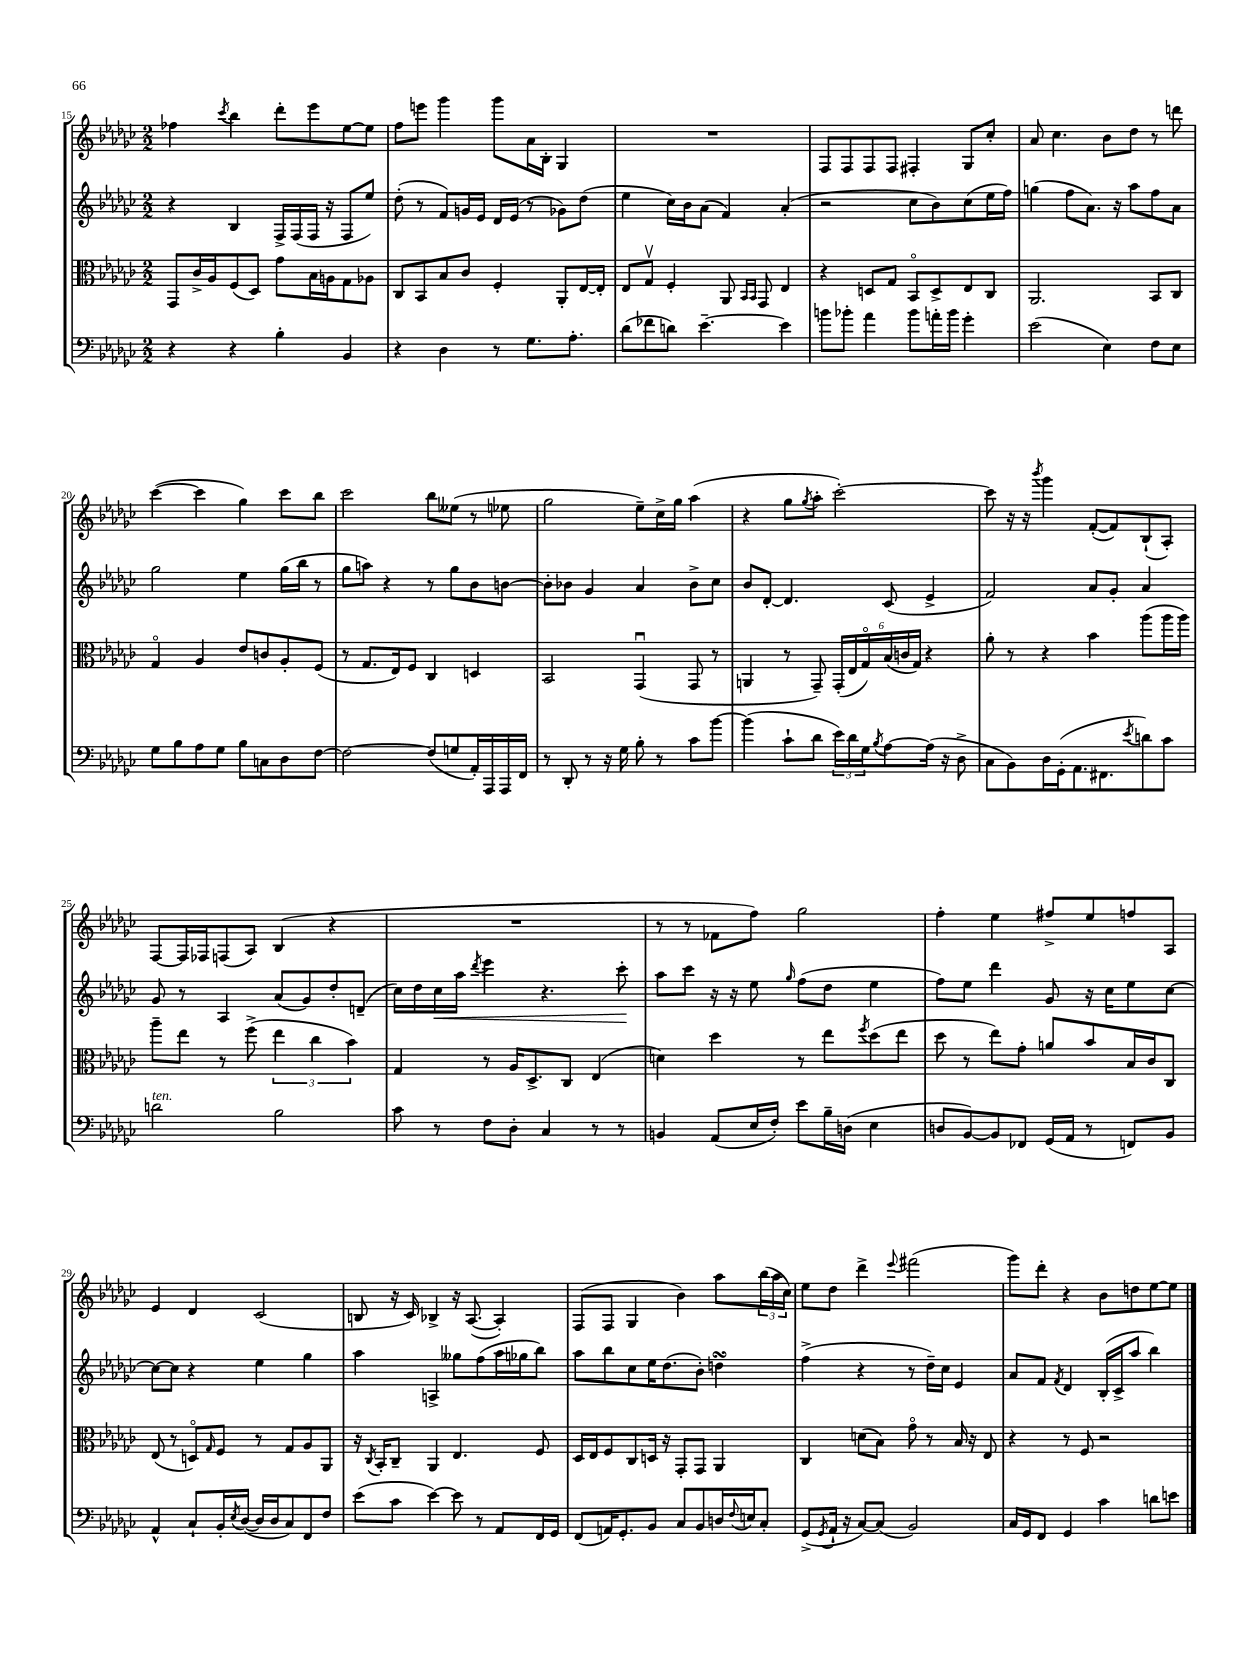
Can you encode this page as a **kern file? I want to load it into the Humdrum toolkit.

**kern	**kern	**kern	**dynam	**kern
*part4	*part3	*part2	*part2	*part1
*staff4	*staff3	*staff2	*staff2	*staff1
*clefF4	*clefC3	*clefG2	*	*clefG2
*k[b-e-a-d-g-c-]	*k[b-e-a-d-g-c-]	*k[b-e-a-d-g-c-]	*	*k[b-e-a-d-g-c-]
*M2/2	*M2/2	*M2/2	*	*M2/2
=15	=15	=15	=15	=15
4r	8GG-/L	4r	.	4ff-X\
.	16c-^/L	.	.	.
.	16A-/J	.	.	.
.	.	.	.	8qccc-/
4r	(8F/	4B-/	.	4bb-\
.	8D-/J)	.	.	.
4B-'\	8g-\L	16F^/LL	.	8ddd-'\L
.	.	(16F/	.	.
.	16B-\L	16F/JJ	.	8eee-\
.	16An\J	16r	.	.
4BB-/	8G-\	8F/L	.	[8ee-\
.	8A-X\J	8ee-/J)	.	8ee-\J]
=16	=16	=16	=16	=16
4r	8C-/L	(8dd-'\	.	8ff\L
.	8BB-/	8r	.	8eeen\J
4D-\	8B-/	8f/L)	.	4ggg-\
.	8c-/J	16gn/L	.	.
.	.	16e-/JJ	.	.
8r	4F'/	16d-/LL	.	8ggg-\L
.	.	(16e-/JJ	.	.
8.G-\L	.	8r	.	16a-\L
.	.	.	.	16B-'\JJ
.	8AA-'/L	8g-X\L)	.	4G-/
8.A-'\J	.	.	.	.
.	[16E-/L	(8dd-\J	.	.
.	16E-'/JJ]	.	.	.
=17	=17	=17	=17	=17
(8d-\L	8E-/L	4ee-\	.	1r
8f-X\	8G-v/J	.	.	.
8dn\J)	4F'/	16cc-\LL)	.	.
.	.	16b-\J	.	.
[4.e-~\	.	(8a-\J	.	.
.	8AA-/	4f/)	.	.
.	16qqBB-/LL	.	.	.
.	16qqBB-/JJ	.	.	.
.	8GG-/	.	.	.
4e-\]	4E-/	(4a-'/	.	.
=18	=18	=18	=18	=18
8bn\L	4r	2r	.	8F/L
8b-X'\J	.	.	.	8F/
4a-\	8Dn/L	.	.	8F/
.	8G-/J	.	.	8F/J
8b-\L	8BB-/L	8cc-\L	.	4F#X'/
16an'\L	8D^/	8b-\)	.	.
16b-\JJ	.	.	.	.
4g-'\	8E-/	(8cc-\	.	8G-/L
.	8C-/J	16ee-\L	.	8cc-'/J
.	.	16ff\JJ)	.	.
=19	=19	=19	=19	=19
(2e-\	2.AA-/	(4ggn\	.	8a-/
.	.	.	.	4.cc-\
.	.	8ff\L	.	.
.	.	8.a-\J)	.	.
4E-\)	.	.	.	8b-\L
.	.	16r	.	.
.	.	8aa-\L	.	8dd-\J
8F\L	8BB-/L	8ff\	.	8r
8E-\J	8C-/J	8a-\J	.	8dddn\
!!LO:LB:g=z
=20	=20	=20	=20	=20
8G-\L	4G-/	2gg-\	.	([4ccc-\
8B-\	.	.	.	.
8A-\	4A-/	.	.	4ccc-\]
8G-\J	.	.	.	.
8B-\L	8e-/L	4ee-\	.	4gg-\)
8Cn\	8cn/	.	.	.
8D-\	8A-'/	(16gg-\LL	.	8ccc-\L
.	.	16bb-\JJ	.	.
[8F\J	(8F/J	8r	.	8bb-\J
=21	=21	=21	=21	=21
2F\_	8r	8gg-\L	.	2ccc-\
.	8.G-/L	8aan\J)	.	.
.	.	4r	.	.
.	16E-/k)	.	.	.
.	8F/J	.	.	.
(8F/L]	4C-/	8r	.	8bb-\L
8Gn/	.	8gg-\L	.	(8ee--X\J
16AA-'/L)	4Dn/	8b-\	.	8r
16AAA-/	.	.	.	.
16AAA-/	.	[8bn\J	.	8ee-X\
16FF/JJ	.	.	.	.
=22	=22	=22	=22	=22
8r	2BB-/	8b'\L]	.	2gg-\
8DD-'/	.	8b-X\J	.	.
8r	.	4g-/	.	.
16r	.	.	.	.
16G-\	.	.	.	.
8B-'\	(4GG-u/	4a-/	.	8ee-~\L)
8r	.	.	.	16cc-^\L
.	.	.	.	16gg-\JJ
8c-\L	8GG-/	8b-^\L	.	(4aa-\
[8b-\J	8r	8cc-\J	.	.
=23	=23	=23	=23	=23
(4b-\]	4AAn/	8b-/L	.	4r
.	.	[8d-'/J	.	.
8c-`\L	8r	4.d-/]	.	8gg-\L
.	.	.	.	8qgg-/
8d-\J	8GG-~/)	.	.	8aa-'\J
24e-\LL)	(24GG-'/LL	.	.	[2ccc-'\)
24d-\	24E-/	.	.	.
24G-\J	24G-/)	.	.	.
8qB-/	.	.	.	.
[8A-\	(24B-/	(8c-/	.	.
.	24cn/	.	.	.
.	24G-/JJ)	.	.	.
(16A-\Jk]	4r	4e-^/	.	.
16r	.	.	.	.
8D-^\	.	.	.	.
=24	=24	=24	=24	=24
8C-\L	8a-'\	2f/)	.	8ccc-\]
8BB-\)	8r	.	.	16r
.	.	.	.	16r
.	.	.	.	8qbbb-/
16D-\L	4r	.	.	4ggg-\
(16GG-'\J	.	.	.	.
8.AA-\	.	.	.	.
.	4b-\	8a-/L	.	([8f'/L
8.FF#X\	.	.	.	.
.	.	8g-'/J	.	8f/])
8qe-/	.	.	.	.
8dn\)	(8aa-\L	4a-/	.	(8B-`/
8c-\J	16aa-\L	.	.	8A-'/J)
.	16aa-\JJ)	.	.	.
!!LO:LB:g=z
=25	=25	=25	=25	=25
!LO:TX:a:i:t=ten.	!	!	!	!
2dn\	8aa-~\L	8g-/	.	[8F/L
.	8ee-\J	8r	.	16F/L]
.	.	.	.	16F-X/J
.	8r	4A-/	.	(8Fn/
.	(8ff^\	.	.	8A-/J)
2B-\	6ee-\	(8a-/L	.	(4B-/
.	.	8g-/)	.	.
.	6cc-\	.	.	.
.	.	8dd-'/	.	4r
.	6b-\)	.	.	.
.	.	(8dn~/J	.	.
=26	=26	=26	=26	=26
8c-\	4G-/	16cc-\LL)	.	1r
.	.	16dd-\	.	.
!	!	!	!LO:HP:b	!
8r	.	16cc-\	<	.
.	.	16aa-\JJ	.	.
.	.	8qddd-/	.	.
8F\L	8r	4eee-\	.	.
8D-'\J	16A-/KL	.	.	.
.	8.D-^/	.	.	.
4C-/	.	4.r	.	.
.	8C-/J	.	.	.
8r	(4E-/	.	.	.
8r	.	8ccc-'\	.	.
.	.	.	[	.
=27	=27	=27	=27	=27
4BBn/	4dn\)	8aa-\L	.	8r
.	.	8ccc-\J	.	8r
(8AA-/L	4dd-\	16r	.	8f-X\L
.	.	16r	.	.
16E-/L	.	8ee-\	.	8ff\J)
16F'/JJ)	.	.	.	.
.	.	16qqgg-/	.	.
8e-\L	8r	(8ff\L	.	2gg-\
16B-~\L	8ee-\L	8dd-\J	.	.
(16Dn\JJ	.	.	.	.
.	8qff/	.	.	.
4E-\	(8dd-\	4ee-\	.	.
.	8ee-\J	.	.	.
=28	=28	=28	=28	=28
8Dn/L	8dd-\	8ff\L)	.	4ff'\
[8BB-/)	8r	8ee-\J	.	.
8BB-/]	8ee-\L)	4ddd-\	.	4ee-\
8FF-X/J	8g-'\J	.	.	.
(16GG-/LL	8an/L	8g-/	.	8ff#X^/L
16AA-/JJ	.	.	.	.
8r	8b-/	16r	.	8ee-/
.	.	16cc-\KL	.	.
8FFn/L)	16B-/L	8ee-\	.	8ffn/
.	16c-/J	.	.	.
8BB-/J	8C-/J	[8cc-\J	.	8A-/J
!!LO:LB:g=z
=29	=29	=29	=29	=29
4AA-^^/	(8E-/	8cc-\L_	.	4e-/
.	8r	8cc-\J]	.	.
8C-`/L	8Dn/L)	4r	.	4d-/
.	16qqG-/	.	.	.
16BB-'/L	8F/J	.	.	.
8qE-/	.	.	.	.
([16D-/JJ	.	.	.	.
16D-/LL]	8r	4ee-\	.	(2c-/
16D-/J	.	.	.	.
8C-/)	8G-/L	.	.	.
8FF/	8A-/	4gg-\	.	.
8F/J	8AA-/J	.	.	.
=30	=30	=30	=30	=30
(8e-\L	16r	4aa-\	.	8Bn/
.	8qC-/	.	.	.
.	16BB-'/KL	.	.	.
8c-\J	8C-~/J	.	.	16r
.	.	.	.	16c-/)
[4e-\)	4AA-/	4An^/	.	4B-X^/
8e-\]	4.E-/	8gg--X\L	.	16r
.	.	.	.	([8.A-/
8r	.	(8ff\	.	.
8AA-/L	.	16aa-\L	.	4A-'/])
.	.	16gg-X\J	.	.
16FF/L	8F/	8bb-\J)	.	.
16GG-/JJ	.	.	.	.
=31	=31	=31	=31	=31
(8FF/L	16D-/LL	8aa-\L	.	(8F/L
.	16E-/J	.	.	.
16AAn/K)	8F/	8bb-\	.	8F/J
8.GG-'/	.	.	.	.
.	8C-/	8cc-\	.	4G-/
8BB-/J	16Dn/Jk	16ee-\K	.	.
.	16r	(8.dd-\	.	.
8C-/L	8GG-'/L	.	.	4b-\)
8BB-/	8GG-/J	8b-'\J)	.	.
16Dn/L	4AA-/	4ddnsSsS\	.	8aa-\L
8qqF/	.	.	.	.
16En/J	.	.	.	.
8C-'/J	.	.	.	(24bb-\L
.	.	.	.	24aa-\
.	.	.	.	24cc-\JJ)
=32	=32	=32	=32	=32
(8GG-^/L	4C-/	(4ff^\	.	8ee-\L
8qGG-/	.	.	.	.
16AA-`/Jk	.	.	.	8dd-\J
16r	.	.	.	.
[8C-/L)	(8dn\L	4r	.	4ddd-^\
(8C-/J]	8B-\J)	.	.	.
.	.	.	.	8qqeee-/
2BB-/)	8g-\	8r	.	(2fff#X\
.	8r	16dd-~\LL)	.	.
.	.	16cc-\JJ	.	.
.	16B-/	4e-/	.	.
.	16r	.	.	.
.	8E-/	.	.	.
=33	=33	=33	=33	=33
16C-/LL	4r	8a-/L	.	8ggg-\L)
16GG-/J	.	.	.	.
8FF/J	.	8f/J	.	8ddd-'\J
.	.	8qf/	.	.
4GG-/	8r	4d-/	.	4r
.	8F/	.	.	.
4c-\	2r	(16B-'/LL	.	8b-\L
.	.	16c-^/J	.	.
.	.	8aa-/J	.	8ddn\
8dn\L	.	4bb-\)	.	[8ee-\
8en\J	.	.	.	8ee-\J]
==	==	==	==	==
*-	*-	*-	*-	*-
